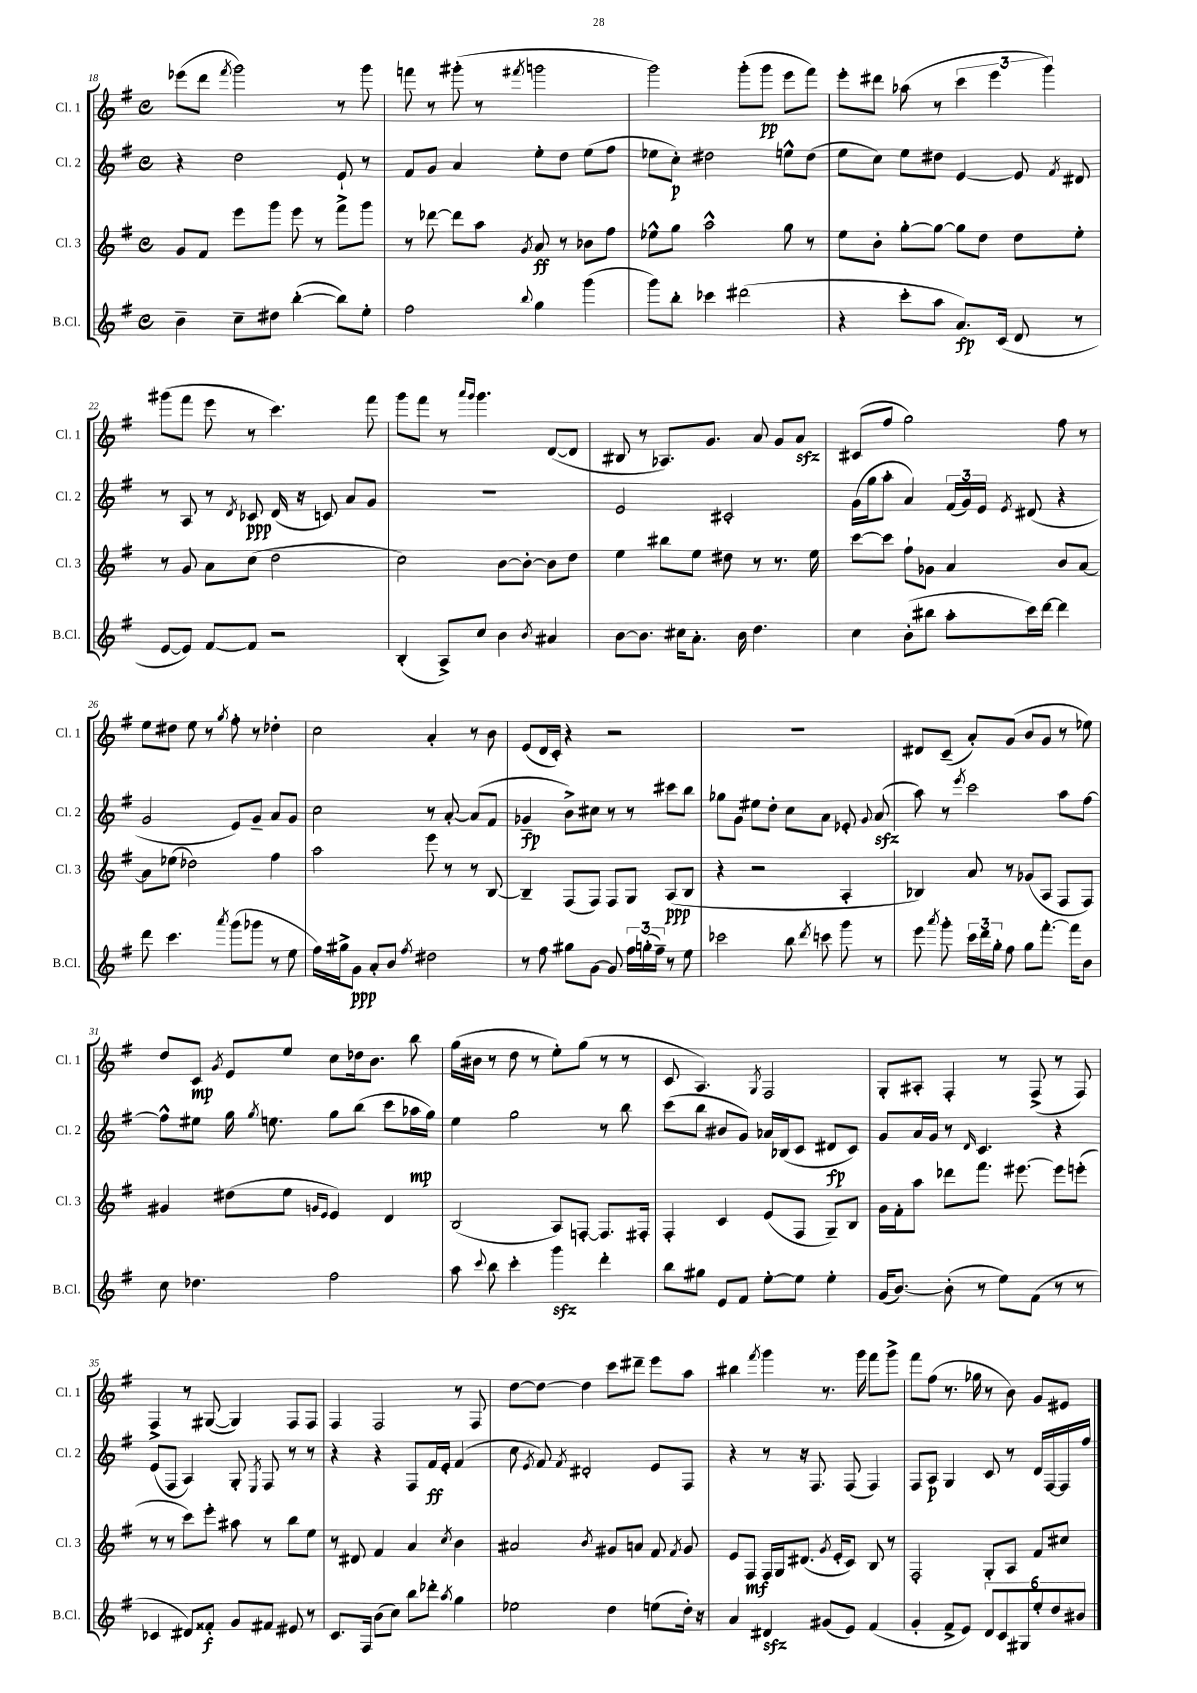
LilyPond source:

<<
\new StaffGroup <<
\new Staff = "s0" \with { instrumentName = "Cl. 1" shortInstrumentName = "Cl. 1" } {
    \clef treble \key g \major \defaultTimeSignature \time 4/4
    \autoBeamOff ees'''8[( d'''8] \acciaccatura { fis'''8 } g'''2) r8 g'''8 |
    f'''8 r8 gis'''8-.( r8 \acciaccatura { fis'''8 } g'''2 |
    g'''2) g'''8[-.( g'''8]\pp e'''8[ fis'''8]) |
    e'''8[-. dis'''8] aes''8( r8 \tuplet 3/2 { c'''4 e'''4 g'''4) } |
    gis'''8[( fis'''8] e'''8 r8 c'''4.) fis'''8 |
    g'''8[ fis'''8] r8 \grace { a'''16[ g'''16] } g'''4. d'8[~( d'8] |
    bis8 r8 aes8.[) g'8.] a'8 g'8[ a'8]\sfz |
    cis'8[( fis''8] g''2) fis''8 r8 |
    e''8[ dis''8] e''8 r8 \acciaccatura { g''8 } fis''8-. r8 des''4-. |
    c''2 a'4-. r8 b'8 |
    e'8[( d'16 c'16]-.) r4 r2 |
    R1 |
    dis'8[ c'8]--( a'8[-.) g'8]( b'8[ g'8] r8 ees''8) |
    d''8[ c'8]\mp \acciaccatura { g'8 } e'8[ e''8] c''8[ des''16 b'8.] b''8 |
    g''16[( bis'16] r8 d''8 r8 e''8[-.) g''8]( r8 r8 |
    c'8 a4.) \acciaccatura { g8 } fis2 |
    g8[-. ais8]-. fis4-. r8 fis8->( r8 fis8) |
    fis4-> r8 gis8~( gis4) fis8[ fis8] |
    fis4 fis2 r8 fis8 |
    d''8[~ d''8]~ d''4 c'''8[ dis'''8]-- e'''8[ a''8] |
    bis''4 \acciaccatura { fis'''8 } g'''4 r8. g'''16 fis'''8[ g'''8]-> |
    fis'''8[ fis''8]( r8. ges''16 r8 b'8) g'8[ eis'8] \bar "|." |
}
\new Staff = "s1" \with { instrumentName = "Cl. 2" shortInstrumentName = "Cl. 2" } {
    \clef treble \key g \major \defaultTimeSignature \time 4/4
    \autoBeamOff r4 d''2 e'8-! r8 |
    fis'8[ g'8] a'4 e''8[-. d''8] e''8[( fis''8] |
    ees''8[ c''8]-.\p) dis''2 e''8[-^ dis''8]( |
    e''8[ c''8]) e''8[ dis''8] e'4~ e'8 \acciaccatura { fis'8 } dis'8 |
    r8 a8 r8 \acciaccatura { d'8 } ces'8\ppp d'16( r16 c'8) a'8[ g'8] |
    R1 |
    e'2 cis'2-. |
    g'16[( g''16 a''8]-. a'4) \tuplet 3/2 { fis'16[( g'16) e'16] } \acciaccatura { e'8 } dis'8( r4 |
    g'2 e'8[) g'8]-- a'8[ g'8] |
    c''2 r8 a'8~-. a'8[( fis'8] |
    ges'4--\fp b'8[->) cis''8] r8 r8 cis'''8[ b''8] |
    ges''8[ g'8] eis''8[ d''8]-. c''8[ a'8] ees'8-. \appoggiatura { g'8 } a'8\sfz( |
    a''8) r8 \acciaccatura { e'''8 } c'''2 a''8[ fis''8]~ |
    fis''8[-^ eis''8] g''16 \acciaccatura { g''8 } e''8. g''8[ b''8]( c'''8[ aes''16\mp g''16]) |
    e''4 g''2 r8 b''8 |
    c'''8[( b''8] bis'8[ g'8]) aes'16[ bes16( c'8] dis'8[\fp c'8]) |
    g'8[ a'16 g'16] r8 \grace { d'16 } c'4. r4 |
    e'8[( fis8] a4) g8-. \acciaccatura { e8 } fis8 r8 r8 |
    r4 r4 fis8[ fis'16\ff e'16]-. fis'4( |
    c''8 \acciaccatura { e'8 } fis'8) \acciaccatura { fis'8 } dis'2-. e'8[ fis8] |
    r4 r8 r16 fis8. fis8( fis4) |
    fis8[ a8]\p g4 c'8 r8 d'16[ fis16~ fis16 fis''16] \bar "|." |
}
\new Staff = "s2" \with { instrumentName = "Cl. 3" shortInstrumentName = "Cl. 3" } {
    \clef treble \key g \major \defaultTimeSignature \time 4/4
    \autoBeamOff g'8[ fis'8] e'''8[ g'''8] e'''8 r8 fis'''8[-> g'''8] |
    r8 des'''8~ des'''8[ a''8] \acciaccatura { g'8 } a'8\ff r8 bes'8[ fis''8] |
    ees''8[-^ g''8] a''2-^ g''8 r8 |
    e''8[ b'8]-. g''8[~-. g''8]~ g''8[ d''8] d''8[ e''8]-. |
    r8 g'8 a'8[ c''8]( d''2 |
    c''2) b'8[~ b'8]~-. b'8[ d''8] |
    e''4 bis''8[ e''8] dis''8 r8 r8. e''16 |
    c'''8[~ c'''8] fis''8[-! ges'8] a'4 b'8[ a'8]~ |
    a'8[ ees''8]( des''2) fis''4 |
    a''2 e'''8 r8 r8 b8~ |
    b4-- fis8[( fis8]) fis8[ g8] a8[\ppp( b8] |
    r4 r2 a4-. |
    bes4) a'8 r8 ges'8[( a8] fis8[ fis8]) |
    gis'4 dis''8[( e''8] \grace { g'16[ e'16] } e'4) d'4 |
    b2( a8[) f8]~-. f8.[ fis16]-. |
    fis4-. c'4 e'8[( fis8] g8[--) b8] |
    g'16[ fis'16-. a''8] des'''8[ fis'''8.] eis'''8.~ eis'''8[ e'''8]-.( |
    r8 r8 c'''8[) e'''8]-. ais''8 r8 b''8[ e''8] |
    r8 dis'8 fis'4 a'4 \acciaccatura { c''8 } b'4 |
    ais'2 \acciaccatura { b'8 } gis'8[ a'8] fis'8 \acciaccatura { fis'8 } gis'8 |
    e'8[ fis8]\mf fis16[ g16 dis'8.]( \acciaccatura { g'8 } e'16[-. c'8]) b8 r8 |
    fis2-. g8[-. a8] fis'8[ cis''8] \bar "|." |
}
\new Staff = "s3" \with { instrumentName = "B.Cl." shortInstrumentName = "B.Cl." } {
    \clef treble \key g \major \defaultTimeSignature \time 4/4
    \autoBeamOff b'4-- c''8[-- dis''8] b''4~-.( b''8[) e''8]-. |
    fis''2 \appoggiatura { b''8 } g''4 g'''4( |
    g'''8[) b''8]-. ces'''4 dis'''2( |
    r4 c'''8[-. a''8] a'8.[\fp) c'16]( d'8 r8 |
    e'8[~ e'8]) fis'8[~ fis'8] r2 |
    b4-.( a8[->) c''8] b'4 \acciaccatura { b'8 } ais'4 |
    b'8[~ b'8.] cis''16[ a'8.]-. b'16 d''4. |
    c''4 b'8[-.( bis''8] a''8[-. c'''16) d'''16]~ d'''4 |
    d'''8 c'''4. \acciaccatura { a'''8 } g'''8[( ges'''8] r8 e''8 |
    fis''16[) gis''16-> g'8]\ppp a'8[-. b'8] \acciaccatura { fis''8 } dis''2 |
    r8 fis''8 gis''8[ g'8]~ g'8 \tuplet 3/2 { fis''16[ g''16-.( fis''16]--) } r8 e''8 |
    ces'''2 b''8 \acciaccatura { d'''8 } c'''8 g'''8 r8 |
    e'''8 \acciaccatura { a'''8 } g'''8-. \tuplet 3/2 { c'''16[ d'''16 g''16]-. } fis''8 g''8[ fis'''8.]~-. fis'''16[ b'8] |
    c''8 des''4. fis''2 |
    a''8 \appoggiatura { c'''8 } b''8 c'''4-. g'''4\sfz d'''4-. |
    b''8[ gis''8] e'8[ fis'8] e''8[~-. e''8] e''4-. |
    g'16[( b'8.]~) b'8-.( r8 e''8[) fis'8]( r8 r8 |
    ces'4 dis'8[) fisis'8]-.\f g'8[ fis'8] eis'8 r8 |
    c'8.[ fis16] b'8[( c''8]) b''8[ des'''8]-. \acciaccatura { a''8 } g''4 |
    ees''2 d''4 e''8[( d''16]-.) r16 |
    a'4 dis'4\sfz gis'8[( e'8]) fis'4( |
    g'4-. fis'8[-> e'8]) \tuplet 6/4 { d'8[ c'8 gis8 e''8-. d''8 bis'8] } \bar "|." |
}
>>
>>
\layout { \context { \Score currentBarNumber = #18 } }
